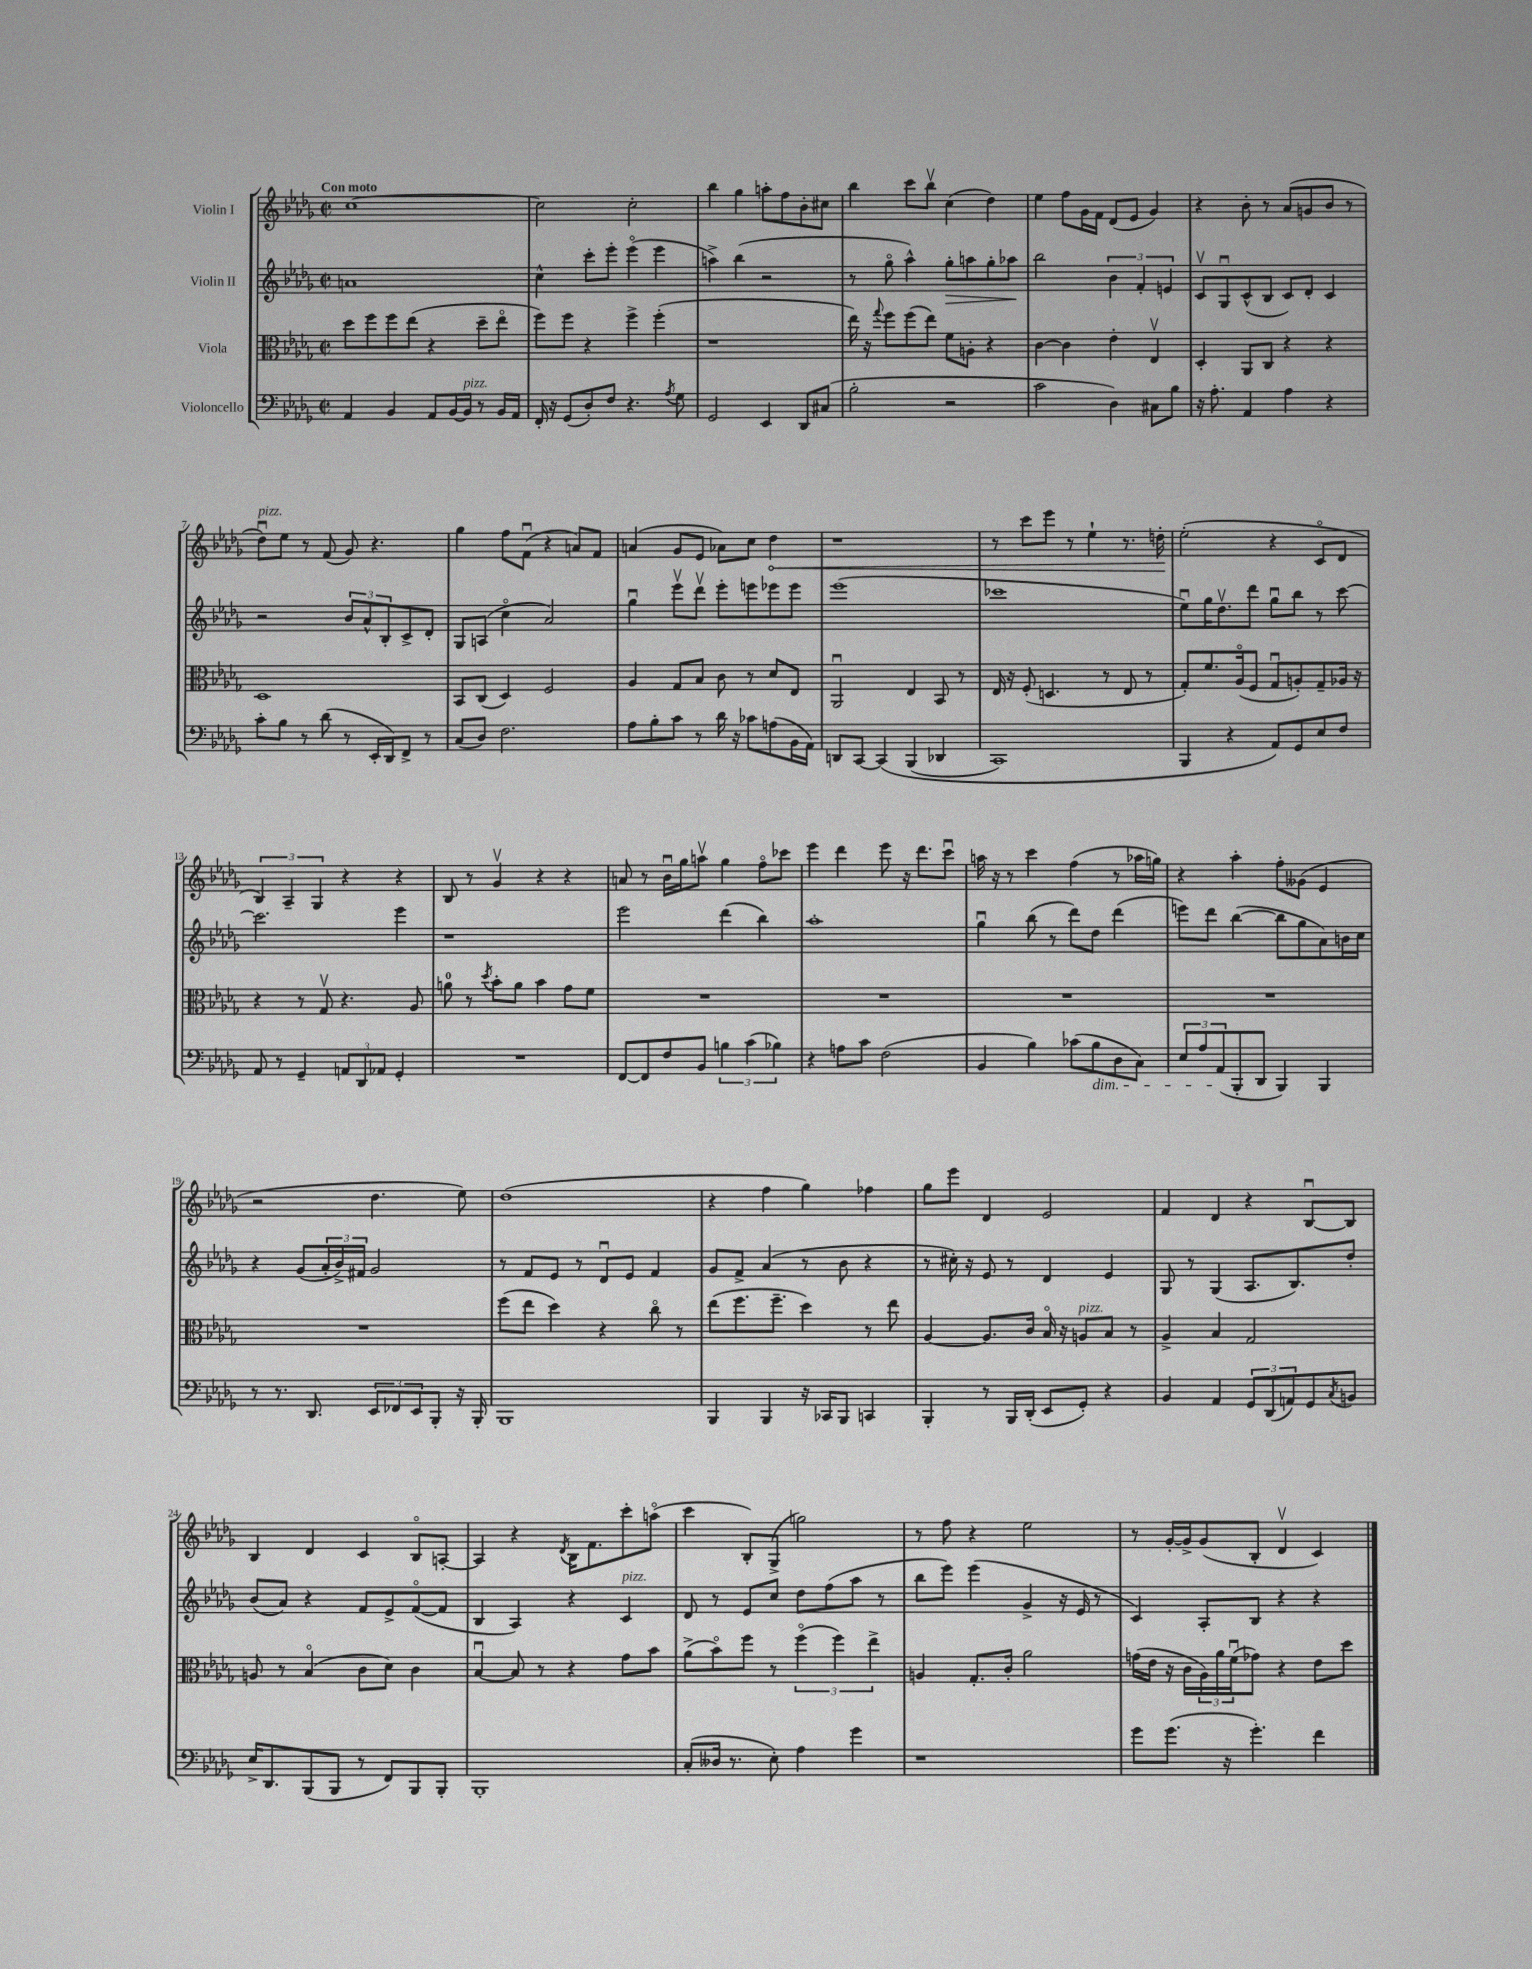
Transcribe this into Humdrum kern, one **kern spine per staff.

**kern	**kern	**kern	**kern
*staff4	*staff3	*staff2	*staff1
*clefF4	*clefC3	*clefG2	*clefG2
*k[b-e-a-d-g-]	*k[b-e-a-d-g-]	*k[b-e-a-d-g-]	*k[b-e-a-d-g-]
*M2/2	*M2/2	*M2/2	*M2/2
*met(c|)	*met(c|)	*met(c|)	*met(c|)
4AA-	8dd-	1a	[1cc
.	8ff	.	.
4BB-	8ff	.	.
.	(8ee-	.	.
8AA-	4r	.	.
[16BB-	.	.	.
16BB-]	.	.	.
8r	8dd-~	.	.
16BB-	8ee-o	.	.
16AA-	.	.	.
=	=	=	=
16FF'	8ff)	4cc^^	2cc]
16r	.	.	.
(8GG-	8ff	.	.
8D-')	4r	8ccc'	.
8F	.	8eee-'	.
4.r	4ff^	(4eee-o	2cc'
.	(4ff'	4eee-	.
8qA-	.	.	.
8G-	.	.	.
=	=	=	=
2GG-	1r	4aa^)	4bb-
.	.	(4bb-	4gg-
4EE-	.	2r	8aa'
.	.	.	8ff
8DD-	.	.	8b-'
(8C#	.	.	8cc#
=	=	=	=
2B-'	16ee-)	8r	4bb-
.	16r	.	.
.	8qqgg-	.	.
.	8ff	8gg-o	.
.	(8ff	4aa-^^)	8ccc
.	8ee-)	.	8bb-v
2r	8f	8gg-'	(4cc
.	8A'	8aa	.
.	4r	8gg-'	4dd-)
.	.	8aa-	.
=	=	=	=
2c	[4c	2bb-	4ee-
.	4c]	.	8ff
.	.	.	16g-
.	.	.	16f
4D-)	4e-'	6b-	(8d-
.	.	.	8e-
.	.	6f'	.
8C#	4E-v	.	4g-)
.	.	6e	.
8B-	.	.	.
=	=	=	=
16r	4D-'	8cv	4r
8.A-'	.	.	.
.	.	8G-u	.
4AA-	8AA-	(8c^^	8b-'
.	8C	8B-	8r
4A-	4r	8c)	(8a-
.	.	8d-'	8g
4r	4r	4c	8b-
.	.	.	8r
=	=	=	=
8c'	1D-	2r	8dd-u)
8B-	.	.	8ee-
8r	.	.	8r
(8d-	.	.	(8f
8r	.	12b-	8g-)
.	.	12a-^^	.
16EE-'	.	.	4.r
.	.	12B-'	.
16DD-)	.	.	.
8FF^	.	8c^	.
8r	.	8d-'	.
=	=	=	=
(8C	8BB-	8G-	4gg-
8D-)	(8C	(8A	.
2.F	4D-)	4cco	8ff
.	.	.	(8fu
.	2F	2a-)	4r
.	.	.	8a)
.	.	.	8f
=	=	=	=
8A-	4A-	4gg-u	(4a
8B-'	.	.	.
8c	8G-	8eee-v	8g-
8r	8B-	8ddd-v	8e-
16d-	8c	8eee-'	8a-)
16r	.	.	.
8c-	8r	8eee	8cc
(8A	8d-	8eee-	4dd-
16BB-	8E-	8eee-	.
16AA-)	.	.	.
=	=	=	=
8DD	2AA-u	(1eee-	1r
[8CC	.	.	.
&(4CC]	.	.	.
(4BBB-	4E-	.	.
4DD-	8BB-	.	.
.	8r	.	.
=	=	=	=
1CC)	16E-	1ccc-	8r
.	16r	.	.
.	(8F'	.	8ccc
.	4.D	.	8eee-
.	.	.	8r
.	.	.	4ee-`
.	8r	.	.
.	8E-	.	8.r
.	8r	.	.
.	.	.	16dd'
=	=	=	=
4BBB-	8G-')	8ee-u)	(2ee-'
.	8.f	16gg-	.
.	.	8.dd-v	.
4r	.	.	.
.	(16A-o	.	.
.	8F	8ddd-	.
8AA-&)	8G-u	8gg-u	4r
8GG-	8A')	8bb-	.
8E-	8G-~	8r	8co
8F	16A-	[8ccc	8d-
.	16r	.	.
=	=	=	=
8AA-	4r	2.ccc]	6B-)
8r	.	.	.
.	.	.	6A-~
4GG-~	8r	.	.
.	.	.	6G-
.	8G-v	.	.
12AA	4.r	.	4r
12DD-	.	.	.
12AA-	.	.	.
4GG-'	.	4eee-	4r
.	8A-	.	.
=	=	=	=
1r	8a	1r	8B-
.	8r	.	8r
.	8qdd-	.	.
.	8b-'	.	4g-v
.	8a	.	.
.	4b-	.	4r
.	8g-	.	4r
.	8f	.	.
=	=	=	=
[8FF	1r	2eee-	8a
8FF]	.	.	8r
8F	.	.	16b-u
.	.	.	16gg-
8BB-	.	.	8aav
6B	.	(4ddd-	4gg-
(6c	.	.	.
.	.	4bb-)	8ffo
6B-)	.	.	.
.	.	.	8ccc-
=	=	=	=
4r	1r	1aa-'	4eee-
8A	.	.	4ddd-
8c	.	.	.
(2F	.	.	8eee-
.	.	.	16r
.	.	.	8.ddd-
.	.	.	8cccu
=	=	=	=
4BB-	1r	4gg-u	16aa
.	.	.	16r
.	.	.	8r
4B-)	.	(8bb-	4ccc
.	.	8r	.
(8c-	.	8ddd-)	(4ff
8B-	.	8dd-	.
8D-	.	(4ddd-	8r
8C)	.	.	16aa-
.	.	.	16gg)
=	=	=	=
12E-	1r	8eee)	4r
12A-	.	.	.
.	.	8ddd-	.
(12AA-	.	.	.
8BBB-'	.	([4bb-	4aa-'
8DD-	.	.	.
4BBB-)	.	8bb-]	8ff'
.	.	8gg-	(8g--
4BBB-	.	8a-)	4e-
.	.	16b	.
.	.	16cc	.
=	=	=	=
8r	1r	4r	2r
8.r	.	.	.
.	.	(8g-	.
8.DD-	.	.	.
.	.	24a-'	.
.	.	24b-^)	.
.	.	24f#	.
12EE-	.	2g-	4.dd-
12FF-	.	.	.
12EE-	.	.	.
8BBB-'	.	.	.
16r	.	.	8ee-)
16BBB-'	.	.	.
=	=	=	=
1BBB-	(8ff	8r	(1dd-
.	8ee-	8f	.
.	4dd-)	8e-	.
.	.	8r	.
.	4r	8d-u	.
.	.	8e-	.
.	8cco	4f	.
.	8r	.	.
=	=	=	=
4BBB-	(8ee-	8g-	4r
.	8.ff	8f^	.
4BBB-	.	(4a-	4ff
.	8.ff~	.	.
16r	4dd-)	8r	4gg-)
16CC-	.	.	.
8BBB-	.	8b-	.
4CC	8r	4r	4ff-
.	8ee-	.	.
=	=	=	=
4BBB-'	[4A-	8r	8gg-
.	.	16cc#')	8eee-
.	.	16r	.
8r	8.A-]	8e-	4d-
16BBB-	.	8r	.
(16DD-'	16c	.	.
8EE-	16B-o	4d-	2e-
.	16r	.	.
8GG-')	8A	.	.
4r	8B-	4e-	.
.	8r	.	.
=	=	=	=
4BB-	4A-^	8G-	4f
.	.	8r	.
4AA-	4B-	(4G-	4d-
12GG-	2G-	8.A-	4r
(12DD-	.	.	.
12AA)	.	.	.
.	.	8.B-)	.
8GG-	.	.	[8B-u
8qC	.	.	.
8BB	.	8dd-'	8B-]
=	=	=	=
16E-^	8A	(8b-	4B-
8.DD-	.	.	.
.	8r	8a-)	.
(8BBB-	(4B-o	4r	4d-
8BBB-	.	.	.
8r	8c	8f	4c
8FF)	8d-)	8e-^	.
8BBB-	4c	([8fo	8B-o
8BBB-'	.	8f]	[8A'
=	=	=	=
1BBB-'	[4B-u	4B-	4A]
.	8B-]	4A-)	4r
.	8r	.	.
.	.	.	8qd-
.	4r	4r	16B-
.	.	.	8.f
.	8g-	4c	8ccc'
.	8b-	.	(8aao
=	=	=	=
(8C'	(8a-^	8d-	4ccc
16D--	8b-o)	8r	.
8.r	.	.	.
.	8ff	8e-	8B-')
8E-')	8r	8cc	(8G-^
4A-	(6ffo	8dd-	2gg)
.	.	(8ff	.
.	6ff)	.	.
4g-	.	8aa-	.
.	6ee-^	.	.
.	.	8r	.
=	=	=	=
1r	4A	8bb-	8r
.	.	8eee-)	8ff
.	8.G-'	(4eee-	4r
.	16c'	.	.
.	2a-	4g-^	2ee-
.	.	16r	.
.	.	16e-	.
.	.	8r	.
=	=	=	=
8g-	(16g	4c)	8r
.	16e-	.	.
(8.g-	16r	.	[16g-'
.	16c	.	16g-^]
.	24A-)	8A-'	(8g-
.	24a-	.	.
16r	.	.	.
.	(24fu	.	.
4.g-')	8g-)	8B-	8B-'
.	4r	4r	4d-v
4f	8e-	4r	4c)
.	8dd-	.	.
==	==	==	==
*-	*-	*-	*-
